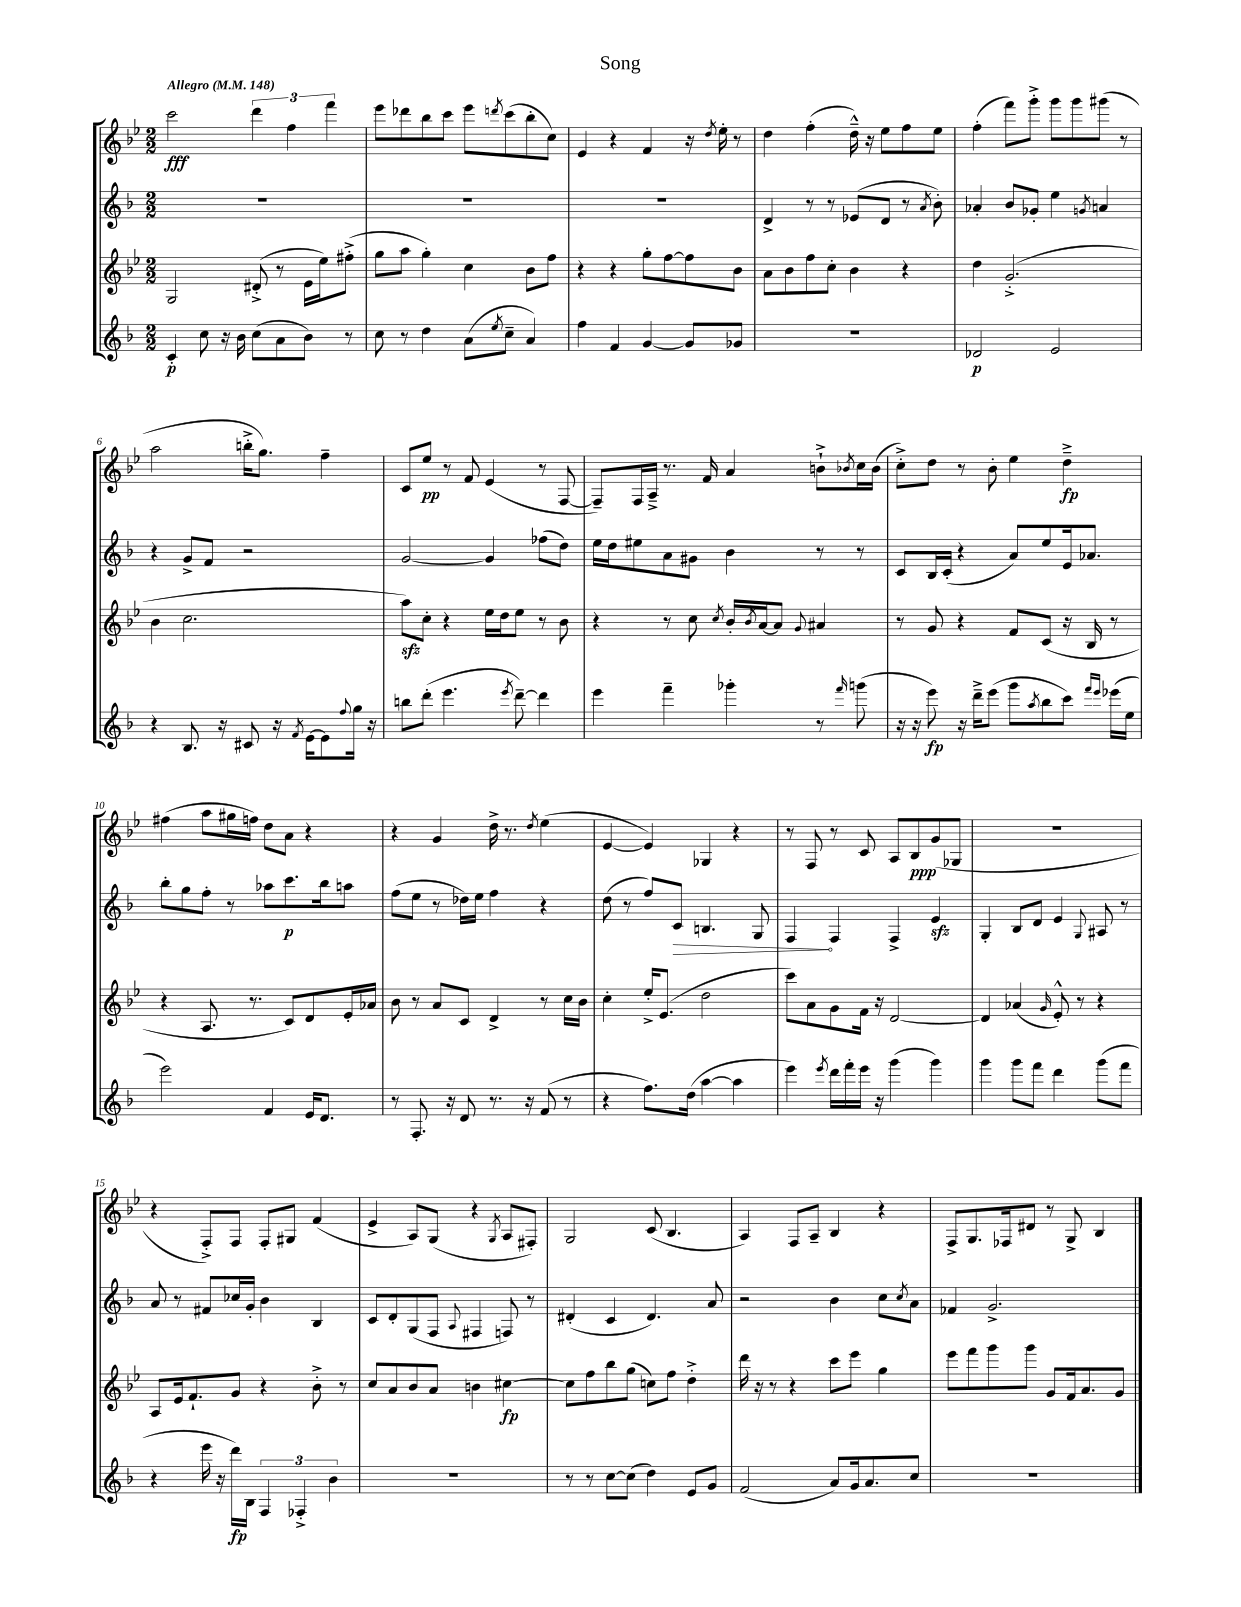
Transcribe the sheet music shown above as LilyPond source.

\header { title = "Song" }
<<
\new StaffGroup <<
\new Staff = "s0" {
    \clef treble \key bes \major \numericTimeSignature \time 2/2 \tempo "Allegro" 4 = 148
    c'''2\fff \tuplet 3/2 { d'''4 f''4 f'''4 } |
    ees'''8 des'''8 bes''8 c'''8 ees'''8 \acciaccatura { d'''8 } c'''8( bes''8-. c''8) |
    ees'4 r4 f'4 r16 \acciaccatura { d''8 } ees''16-. r8 |
    d''4 f''4-.( d''16---^) r16 ees''8 f''8 ees''8 |
    f''4-.( f'''8) g'''8-.-> g'''8 g'''8 gis'''8( r8 |
    a''2 b''16-.-> g''8.) f''4-- |
    c'8 ees''8\pp r8 f'8 ees'4( r8 f8~ |
    f8--) f16 a16---> r8. f'16 a'4 b'8-!-> \acciaccatura { bes'8 } c''16 bes'16( |
    c''8-.->) d''8 r8 bes'8-. ees''4 d''4--->\fp |
    fis''4( a''8 gis''16 f''16) d''8 a'8 r4 |
    r4 g'4 d''16-> r8. \acciaccatura { d''8 } ees''4( |
    ees'4~ ees'4) ges4 r4 |
    r8 f8 r8 c'8 a8 bes8\ppp g'8( ges8 |
    R1 |
    r4 f8-.->) f8 f8-. gis8 f'4( |
    ees'4-> a8) g8( r4 \acciaccatura { g8 } a8 fis8-.) |
    g2 c'8( bes4. |
    a4) f8 a8-- bes4 r4 |
    f8-> g8. fes16 dis'8 r8 g8-> bes4 \bar "|." |
}
\new Staff = "s1" {
    \clef treble \key f \major \numericTimeSignature \time 2/2
    R1 |
    R1 |
    R1 |
    d'4-> r8 r8 ees'8( d'8 r8 \acciaccatura { a'8 } bes'8-.) |
    aes'4-. bes'8 ges'8-. e''4 \acciaccatura { g'8 } a'4 |
    r4 g'8-> f'8 r2 |
    g'2~ g'4 fes''8( d''8) |
    e''16 d''16 eis''8 a'8 gis'8 bes'4 r8 r8 |
    c'8 bes16 c'16-.( r4 a'8) e''8 e'16 aes'8. |
    bes''8-. g''8 f''8-. r8 aes''8 c'''8.\p bes''16 a''8 |
    f''8( e''8 r8 des''16) e''16 f''4 r4 |
    d''8( r8 f''8) \once \override Hairpin.circled-tip = ##t c'8\> b4. g8 |
    f4\! f4 f4-> e'4\sfz |
    g4-. bes8 d'8 e'4 \appoggiatura { g8 } ais8 r8 |
    a'8 r8 fis'8 ces''16 g'16-. bes'4 bes4 |
    c'8 d'8-. g8( f8 \appoggiatura { a8 } fis4 f8) r8 |
    dis'4-.( c'4 dis'4.) a'8 |
    r2 bes'4 c''8 \acciaccatura { c''8 } a'8 |
    fes'4 g'2.-> \bar "|." |
}
\new Staff = "s2" {
    \clef treble \key bes \major \numericTimeSignature \time 2/2
    g2 dis'8-.->( r8 ees'16 ees''16) fis''8-.->( |
    g''8 a''8 g''4-.) c''4 bes'8 f''8 |
    r4 r4 g''8-. f''8~ f''8 bes'8 |
    a'8 bes'8 f''8 c''8-. bes'4 r4 |
    d''4 g'2.-.->( |
    bes'4 c''2. |
    a''8\sfz) c''8-. r4 ees''16 d''16 ees''8 r8 bes'8 |
    r4 r8 c''8 \acciaccatura { c''8 } bes'16-. \acciaccatura { bes'8 } a'16~ a'8 \appoggiatura { g'8 } ais'4 |
    r8 g'8 r4 f'8 c'8( r16 bes16 r8 |
    r4 a8. r8. c'8) d'8 ees'16-. aes'16 |
    bes'8 r8 a'8 c'8 d'4-> r8 c''16 bes'16 |
    c''4-. ees''16-.-> ees'8.( d''2 |
    c'''8) a'8 g'8 f'16 r16 d'2~ |
    d'4 aes'4( \grace { g'16 } ees'8-.-^) r8 r4 |
    a8 ees'16 f'8.-! g'8 r4 bes'8-.-> r8 |
    c''8 a'8 bes'8 a'8 b'4 cis''4~\fp |
    cis''8 f''8 bes''8 g''8( c''8) f''8 d''4-.-> |
    d'''16 r16 r8 r4 c'''8 ees'''8 g''4 |
    ees'''8 f'''8 g'''8 g'''8 g'8 f'16 a'8. g'8 \bar "|." |
}
\new Staff = "s3" {
    \clef treble \key f \major \numericTimeSignature \time 2/2
    c'4-.\p c''8 r16 bes'16 c''8( a'8 bes'8) r8 |
    c''8 r8 d''4 a'8( \acciaccatura { e''8 } c''8-- a'4) |
    f''4 f'4 g'4~ g'8 ges'8 |
    R1 |
    des'2\p e'2 |
    r4 bes8. r16 cis'8 r16 \acciaccatura { f'8 } e'16~ e'8 \appoggiatura { f''8 } g''16 r16 |
    b''8 d'''8-.( e'''4. \acciaccatura { e'''8 } d'''8~--) d'''4 |
    e'''4 f'''4-- ges'''4-. r8 \grace { f'''16 } g'''8( |
    r16 r16 e'''8\fp) r16 d'''16---> e'''8( g'''8 \acciaccatura { a''8 } bes''8 c'''8) \grace { f'''16 e'''16 } ees'''16( e''16 |
    e'''2) f'4 e'16 d'8. |
    r8 f8.-. r16 d'8 r8. r16 f'8( r8 |
    r4 f''8.) d''16( a''4~ a''4 |
    e'''4) \acciaccatura { e'''8 } d'''16 f'''16-. e'''16 r16 g'''4( g'''4) |
    g'''4 g'''8 f'''8 d'''4 g'''8( f'''8 |
    r4 e'''16 r16 d'''16\fp) bes16 \tuplet 3/2 { f4 fes4-.-> bes'4 } |
    R1 |
    r8 r8 c''8~ c''8( d''4) e'8 g'8 |
    f'2( a'8) g'16 a'8. c''8 |
    R1 \bar "|." |
}
>>
>>
